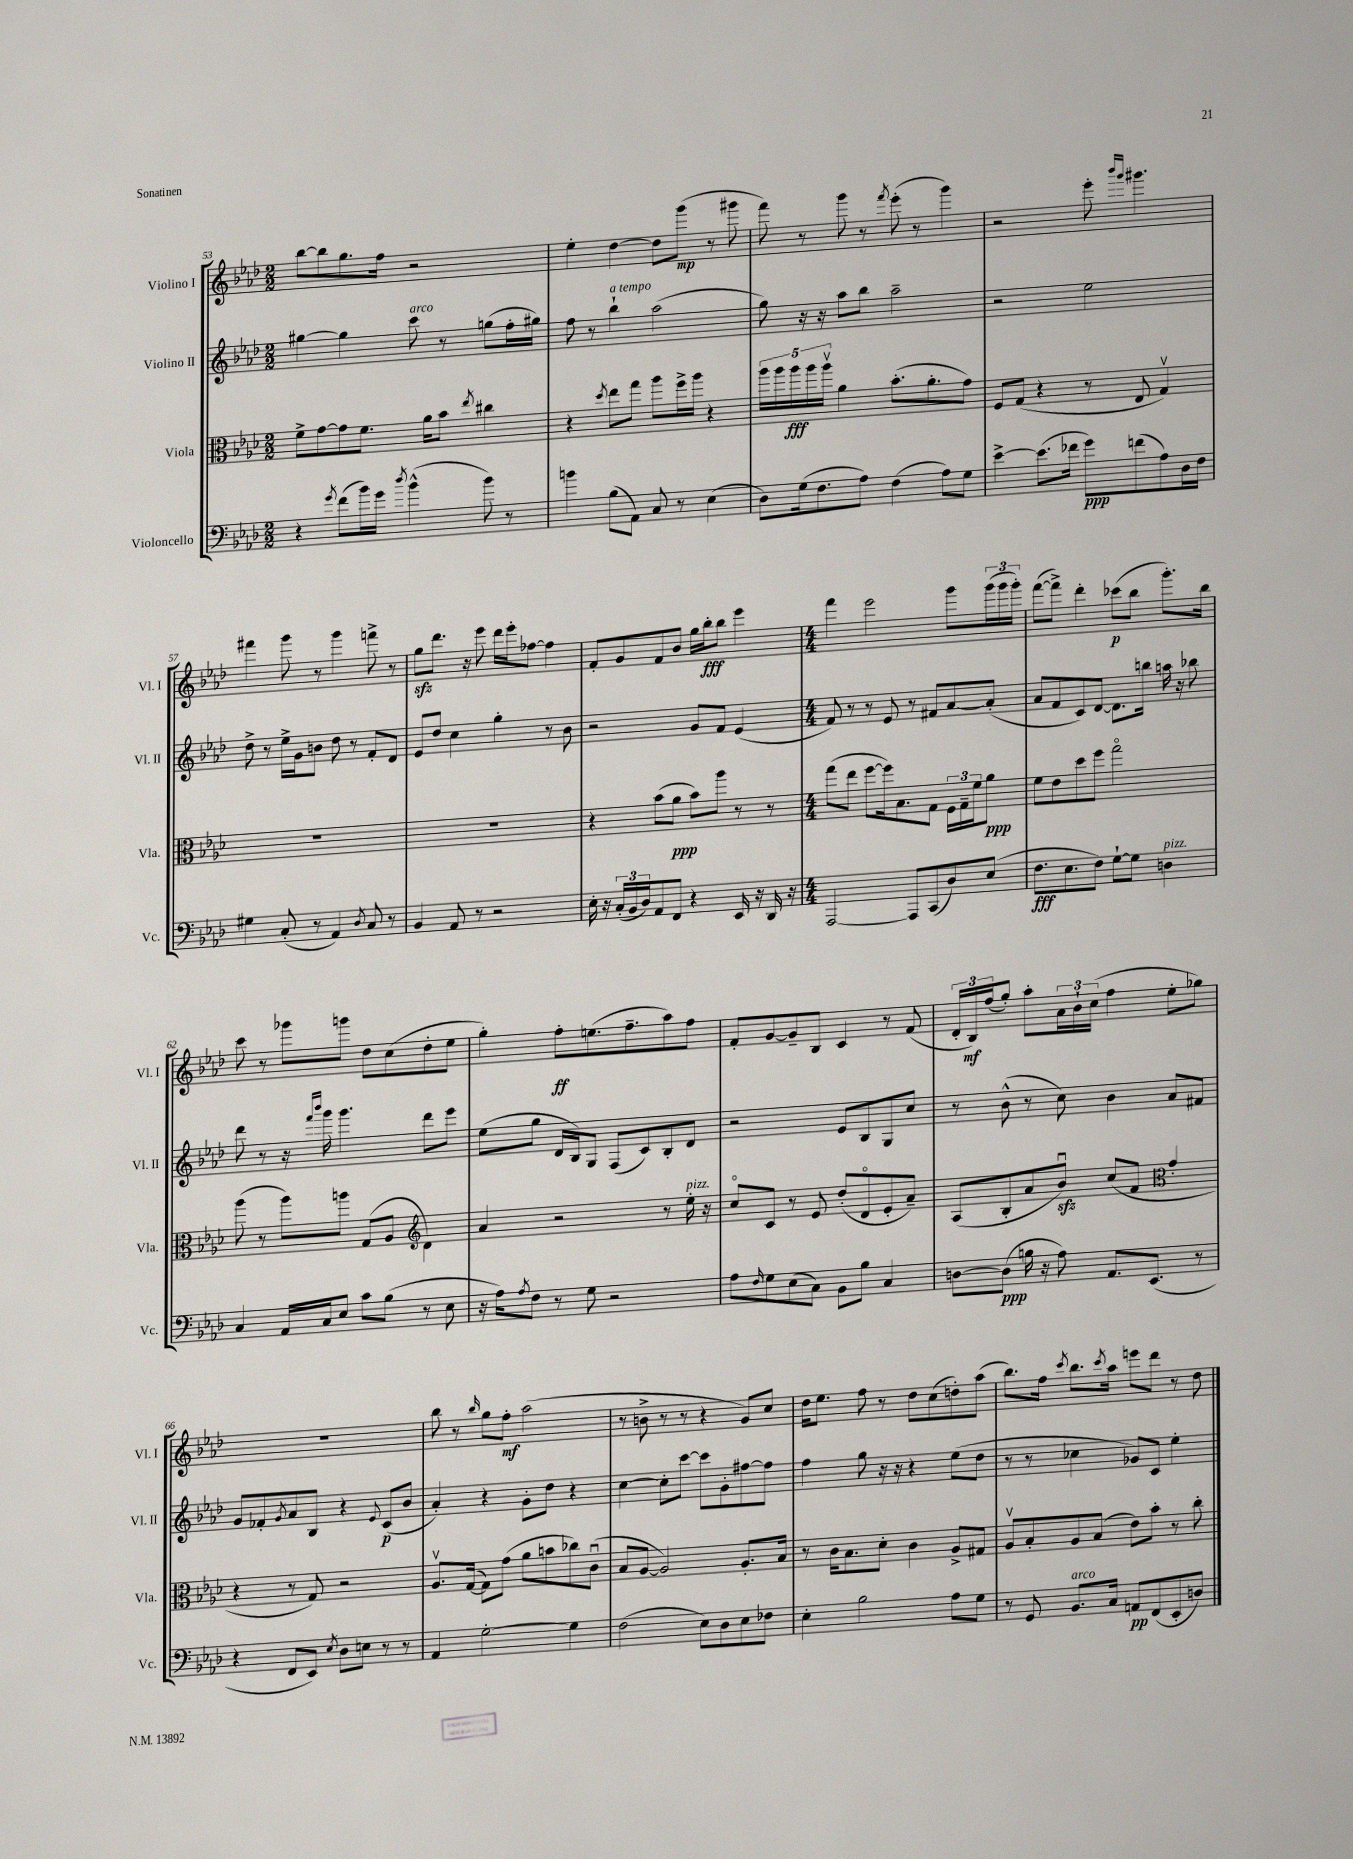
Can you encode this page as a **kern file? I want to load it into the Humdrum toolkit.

**kern	**kern	**kern	**kern
*staff4	*staff3	*staff2	*staff1
*clefF4	*clefC3	*clefG2	*clefG2
*k[b-e-a-d-]	*k[b-e-a-d-]	*k[b-e-a-d-]	*k[b-e-a-d-]
*M2/2	*M2/2	*M2/2	*M2/2
4r	8f^	[4gg#	[8bb-
.	[8g	.	8bb-]
8qg	.	.	.
(8f	8g]	4gg#]	8.gg
16b-)	8.f	.	.
16g	.	.	16ff
8qdd-	.	.	.
(4b-^^	.	8ccc	2r
.	16a-	.	.
.	8b-	8r	.
.	8qee-	.	.
8b-)	4cc#	(8gg	.
8r	.	16ff'	.
.	.	16gg#)	.
=	=	=	=
4b	4r	8ff	4ee-'
.	.	8r	.
.	8qdd-	.	.
(8B-	8ee-	4bb-`	[4dd-
8AA-)	8gg	.	.
8C	8aa-	(2aa-	8dd-]
8r	16ff^	.	(8ggg
.	16aa-	.	.
(4E-	4r	.	8r
.	.	.	8ggg#
=	=	=	=
8D-)	20aa-	8gg)	8fff)
.	20aa-	.	.
.	20aa-	.	.
(16G	.	16r	8r
.	20aa-	.	.
8.F	.	16r	.
.	20aa-v	.	.
.	4a-	8aa-	8ggg
8A-)	.	8bb-	8r
.	.	.	8qfff
(4F	(8.b-'	2aa-~	(8eee-'
.	.	.	8r
.	8.a-'	.	.
8A-)	.	.	4ggg)
8G	8g)	.	.
=	=	=	=
[4e-^	8F	2r	2r
.	(8G	.	.
(8.e-]	4r	.	.
16f-	.	.	.
8g)	8r	2ee-	8eee-'
.	.	.	16qqbbb-
.	.	.	16qqggg
(8f	8E-	.	4.ggg#
8A-)	4Gv)	.	.
16D-	.	.	.
16F	.	.	.
=	=	=	=
4G#	1r	8dd-^	4fff#
.	.	8r	.
(8C'	.	16ee-^	8ggg
.	.	16g	.
8r	.	8b	8r
4AA-)	.	8dd-	4ggg
.	.	8r	.
8qD-	.	.	.
8C	.	8f'	8fff^
8r	.	8d-	8r
=	=	=	=
4BB-	1r	8e-	8gg
.	.	8dd-	8.ddd-
8AA-	.	4cc	.
.	.	.	16r
8r	.	.	8eee-
2r	.	4gg'	16ddd-
.	.	.	16eee-'
.	.	.	[8ff-
.	.	8r	4ff-]
.	.	8b-	.
=	=	=	=
16E-'	4r	2r	8f'
16r	.	.	.
(24C'	.	.	8g
24BB-	.	.	.
24D-)	.	.	.
8AA-	(8b-	.	8f
8FF	8a-	.	8b-
4r	8b-)	8g	16gg
.	.	.	16bb-'
.	8aa-	8f	8bb-
16EE-	8r	(4e-	4eee-
16r	.	.	.
16DD-	8r	.	.
16r	.	.	.
=	=	=	=
*M4/4	*M4/4	*M4/4	*M4/4
[2AAA-	(8gg	8f)	4fff
.	8ee-	8r	.
.	[8ff	8r	2eee-
.	16ff])	8e-	.
.	8.B-	.	.
8AAA-]	.	8r	.
(8CC	8G	8f#	.
8D-)	24F	[8a-	8ggg
.	24G~	.	.
.	24f	.	.
(8E-	8a-	(8a-']	(24ggg
.	.	.	24ggg
.	.	.	24ggg')
=	=	=	=
8.F	8f	8a-	([8fff
.	8e-	8f	8fff^])
8.E-	.	.	.
.	8dd-	8c)	4ddd-'
8F)	8ff	[8d-	.
[8G`	2ggo	8.d-]	(8ccc-
8G]	.	.	8bb-
.	.	16bb	.
4D	.	16aa	8.ggg')
.	.	16r	.
.	.	8bb-	.
.	.	.	16bb-
=	=	=	=
4C	(8aa-	8ddd-	8ccc
.	8r	8r	8r
16AA-	8aa-)	16r	8ggg-
.	.	16qqfff	.
.	.	16qqbbb-	.
16C	.	16ggg	.
8E-	8aa	4.ggg	8ggg
8c	(8G	.	8dd-
(8B-	8A-	.	(8cc
8r	4d-)	8ddd-	8dd-'
8E-	.	8eee-	8ee-
=	=	=	=
*	*clefG2	*	*
16r	4a-	(8ee-	4gg')
16A-)	.	.	.
8qA-	.	.	.
8F	.	8gg	.
8r	2r	16d-	8ff'
.	.	16B-)	.
8G	.	8G	(8.ee
2r	.	(8F	.
.	.	.	8.ff~
.	.	8c)	.
.	8r	8B-'	8aa-)
.	16ee-'	8d-	8ff
.	16r	.	.
=	=	=	=
8A-	8cco	2r	8f'
16qqF	.	.	.
8G	8c	.	[8g
(8E-	8r	.	8g~]
8C)	8e-	.	8B-
8BB-	(8dd-'	8e-	4c
8B-	8d-o	8B-	.
4C	8e-'	8G	8r
.	8a-~)	8cc	(8f
=	=	=	=
[8D	(8A-	8r	24d-'
.	.	.	24B-)
.	.	.	(24ff
(8D]	8B-'	(8b-^^	8gg')
16B	8a-	8r	8aa-'
16r	.	.	.
8A-)	8b-u)	8cc)	24a-
.	.	.	24b-`
.	.	.	(24cc
8.AA-	(8cc	4b-	4ff
.	8f	.	.
(8.EE-	.	.	.
.	4g'	8a-	8ee-'
8r	.	8f#	8gg-)
=	=	=	=
*	*clefC3	*	*
4r	4r	8g	1r
.	.	8f-'	.
.	.	8qg	.
8FF	8r	8a-	.
8EE-)	8G)	8B-	.
8qE-	.	.	.
8D-	2r	4r	.
8E	.	.	.
.	.	8qqe-	.
8r	.	(8c	.
8r	.	8b-	.
=	=	=	=
4AA-	8.A-v	4a-')	8bb-
.	.	.	8r
.	([16G	.	.
.	.	.	16qqbb-
[2G'	8G])	4r	8gg
.	(8g	.	8ff'
.	8a-	8g'	(2aa-
.	8b	8dd-	.
4G]	8cc-)	4r	.
.	(8cu	.	.
=	=	=	=
(2F	8B-	[4cc	8r
.	[8A-	.	8b^
.	2A-])	8cc']	8r
.	.	[8ccc	8r
8E-)	.	8ccc]	4r
8D-	.	8g'	.
8E-	8.A-'	[8ff#	8g)
8F-	.	8ff#]	8cc
.	16B-	.	.
=	=	=	=
4E-'	8r	4ff	16dd-
.	.	.	8.ee-
.	16c	.	.
.	8.B-	.	.
2B-	.	8gg	8ff
.	8d-'	16r	8r
.	.	16r	.
.	4c	4r	8dd-
.	.	.	(8cc
8A-	8A-^	(8ee-	8dd')
8G	8G#	8dd-	(8aa-
=	=	=	=
8r	8A-v	8r	8.bb-)
8GG	8B-'	8r	.
.	.	.	16ff
.	.	.	8qccc
8.BB-	8A-	4cc-	8.bb-
.	(8B-	.	.
.	.	.	8qccc
16C	.	.	16aa-
8AA	8e-)	8g-)	8eee
(8FF	8b-'	8c	8ddd-
8EE-'	8r	4ee-'	8r
8D)	8cc'	.	8dd-
==	==	==	==
*-	*-	*-	*-
